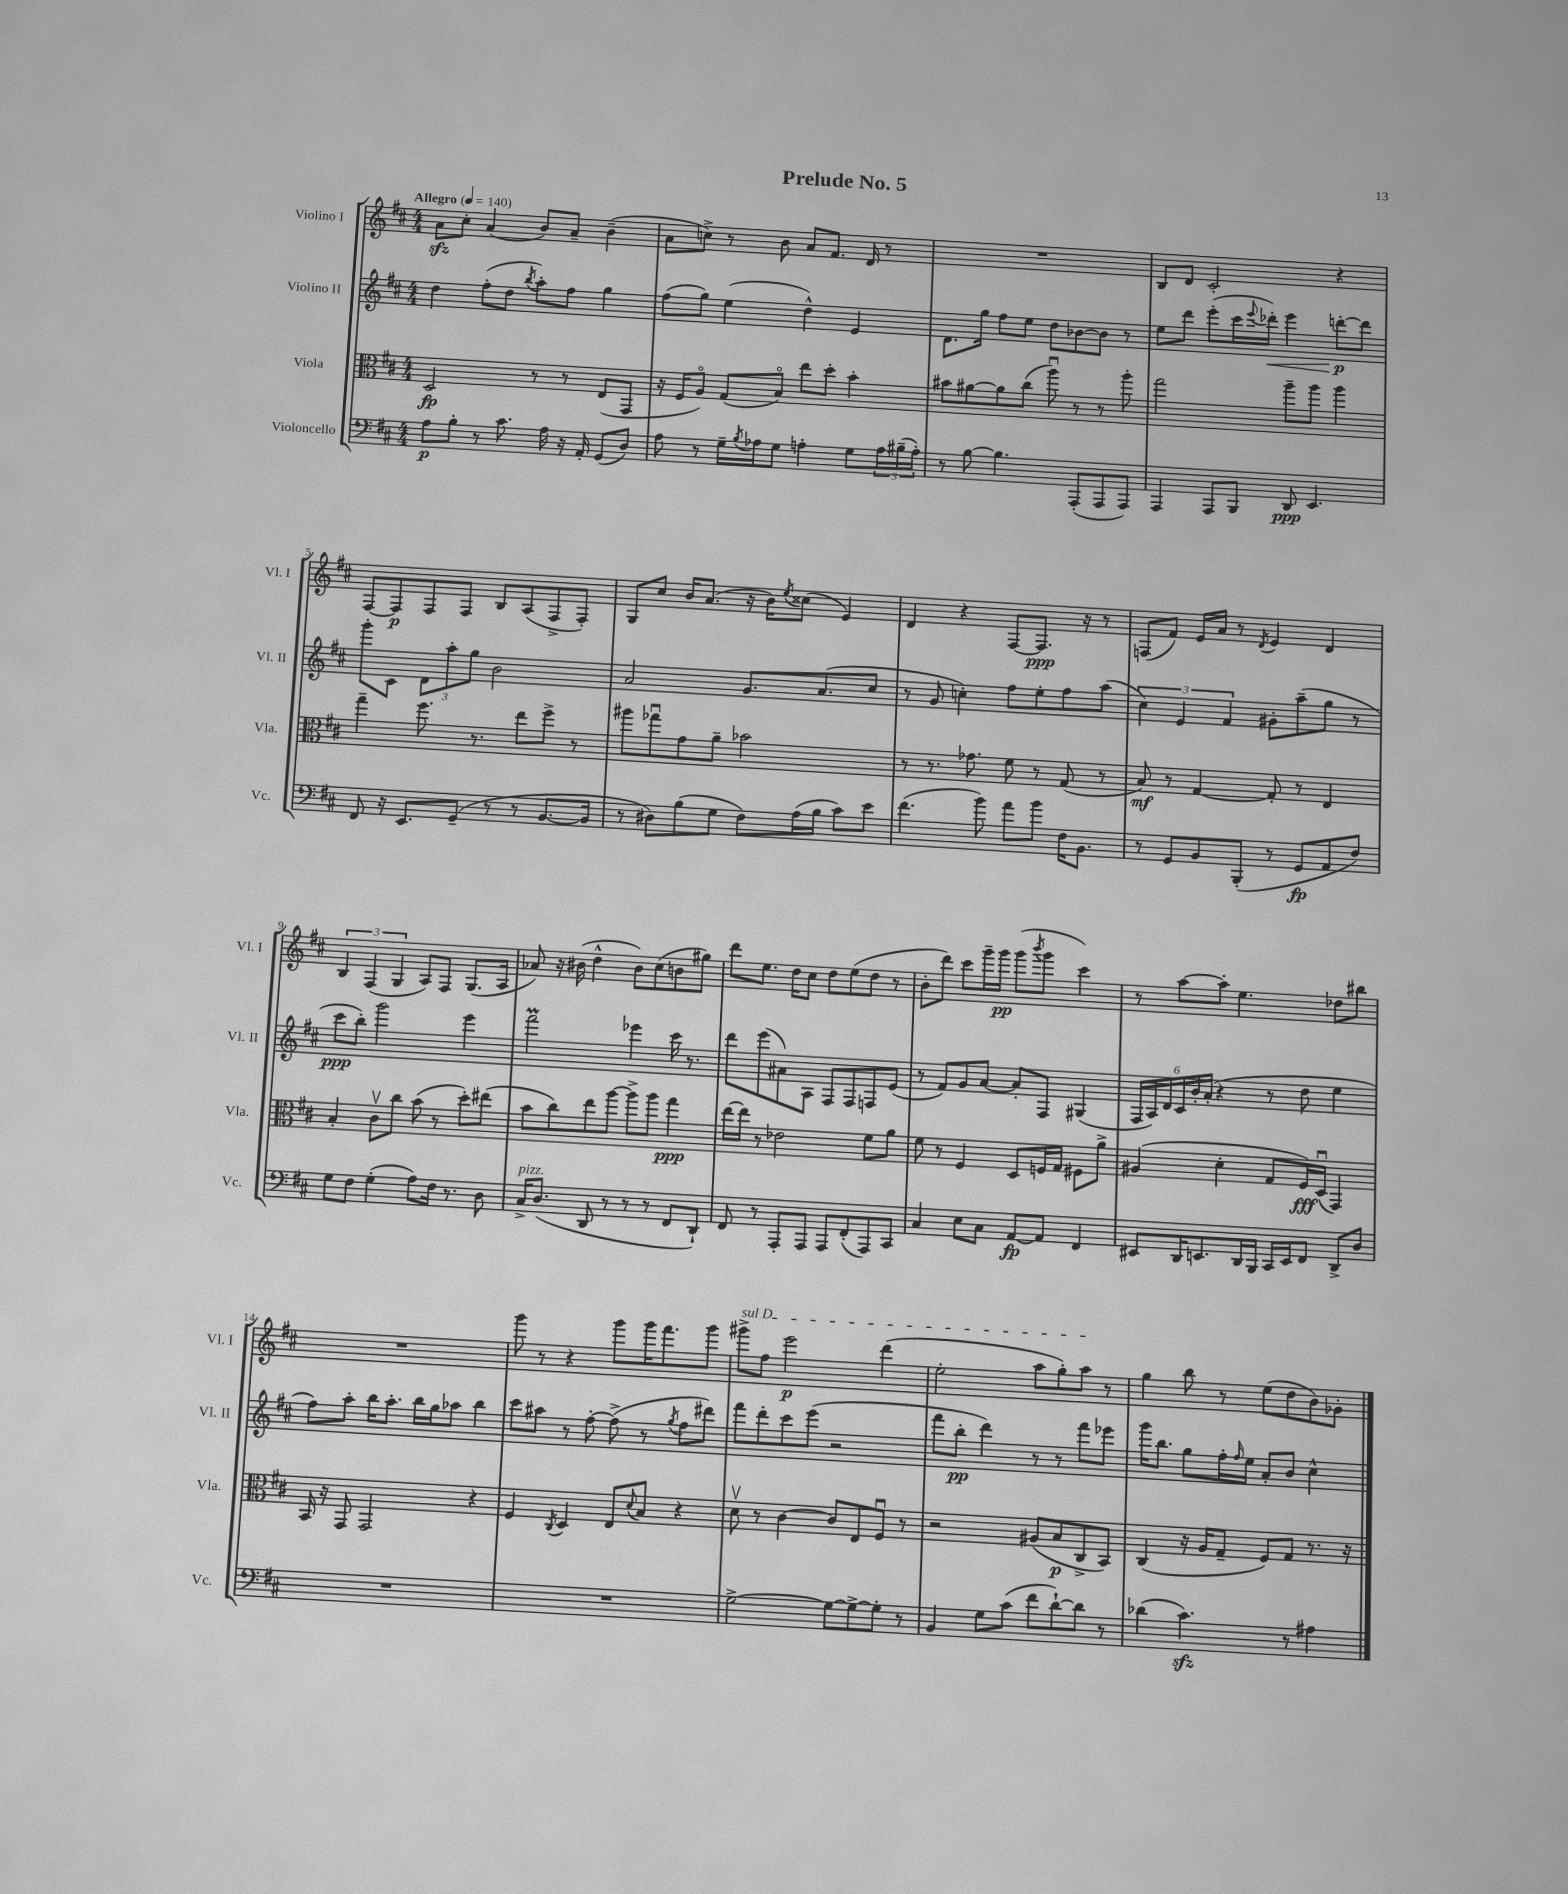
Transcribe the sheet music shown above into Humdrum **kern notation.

**kern	**kern	**kern	**kern
*staff4	*staff3	*staff2	*staff1
*clefF4	*clefC3	*clefG2	*clefG2
*k[f#c#]	*k[f#c#]	*k[f#c#]	*k[f#c#]
*M4/4	*M4/4	*M4/4	*M4/4
*MM140	*MM140	*MM140	*MM140
8A	2D	4dd	8a
8B'	.	.	8cc#'
8r	.	(8ff#'	(4a
8.c#	.	8dd	.
.	.	8qbb	.
.	8r	8aa')	8b)
16A	.	.	.
16r	8r	8ff#	8a~
16AA'	.	.	.
(8GG	(8E	4gg	(4b~
8D)	8GG	.	.
=	=	=	=
8A	16r	(8ff#	8a
.	16F#	.	.
8r	8Ao)	8gg)	8cc^)
16G~	(8G	(4ee	8r
8qB	.	.	.
16A-	.	.	.
8G	8Bo)	.	8b
4A'	8ee	4dd^^)	8a
.	8dd'	.	8.f#
8G	4b'	4e	.
.	.	.	16d
24A	.	.	8r
(24B#~	.	.	.
24A')	.	.	.
=	=	=	=
8r	8b#	8.d	1r
[8B	[8a#	.	.
.	.	16gg	.
4.B]	8a#]	8ff#	.
.	(8cc#	8ee	.
.	8aau)	8dd	.
(8AAA'	8r	[8b-	.
8AAA	8r	8b-]	.
8AAA)	8aa'	8r	.
=	=	=	=
4AAA	2gg	8ee	8B
.	.	8ddd	8d
8AAA	.	(8eee'	2c#'
8BBB	.	16ccc#	.
.	.	8qqeee	.
.	.	16ddd-')	.
8DD	8aa~	4eee	.
4.EE	8aa	.	.
.	4aa	[8ddd'	4r
.	.	8ddd]	.
=	=	=	=
8FF#	4gg~	8ggg'	[8F#
16r	.	8c#	8F#]
8.EE	.	.	.
.	8.ff#	12d	8F#
.	.	12aa'	.
(8GG~	.	.	8F#
.	.	12gg	.
.	8.r	.	.
8r	.	2b	8B
8r	8ee	.	(8A
[8.BB	8ff#^	.	8F#^
.	8r	.	8F#')
16BB]	.	.	.
=	=	=	=
8r	8aa#	2a	8G
8D#)	8gg-u	.	8cc#
(8B	8g	.	16b
.	.	.	(8.a
8G	8a~	.	.
8F#)	2b-	8.g	16r
.	.	.	16b)
.	.	.	8qee
(16A	.	.	(8cc##
16B	.	(8.a	.
8c#)	.	.	4e)
8e	.	8cc#	.
=	=	=	=
(4.f#	8r	8r	4d
.	8.r	8g	.
.	.	4cc')	4r
.	8.g-	.	.
8b)	.	.	.
8a	8f#	8ff#	[8F#
8b	8r	8ee'	8.F#]
16F#	(8G	8ff#	.
8.BB	.	.	16r
.	8r	(8aa	8r
=	=	=	=
8r	8B)	6cc#)	(8F
8GG	8r	.	8f#)
.	.	6e	.
8BB	[4G	.	16e
.	.	.	16a
.	.	6f#	.
(8BBB'	.	.	8r
.	.	.	8qd
8r	8G']	8g#'	4e
8GG	8r	(8aa~	.
8AA	4E	8gg	4d
8F#)	.	8r	.
=	=	=	=
8G	4B'	8ccc#	6B
8F#	.	8bb')	.
.	.	.	(6F#
(4G'	8c#v	2ggg	.
.	.	.	6G
.	8cc#	.	.
8A)	(8b	.	8A)
16F#	8r	.	8F#
8.r	.	.	.
.	8dd')	4eee	(8.G
8D	(8ee#	.	.
.	.	.	16A
=	=	=	=
16C#^	8b	2fff#	8a-)
(8.D	.	.	.
.	8cc#)	.	16r
.	.	.	(16b#
8DD	8ee	.	4dd^^
8r	[8aa	.	.
8r	8aa^]	4eee-	8b#)
8r	8aa	.	(8cc#
8FF#	4gg	16ccc#	8b
.	.	8.r	.
8DD`)	.	.	8gg#)
=	=	=	=
8FF#	[16ee	8ddd	8ddd
.	16ee]	.	.
8r	8r	(8eee	8.ee
8AAA'	2e-	8a#)	.
.	.	.	16dd
8AAA	.	8A	8cc#
8AAA	.	8F#	8dd
(8FF#'	.	8F#	(8ee
8AAA)	8f#	8F	8dd
8CC#	8a	(8e	8r
=	=	=	=
4C#	8f#	8r	8b'
.	8r	8f#)	8ddd)
8E	4F#	8g	8ccc#
8C#	.	[8a	16ggg~
.	.	.	16ggg
[8AA	8D	8a']	(8ggg
.	.	.	8qbbb
8AA]	16F	8F#	8ggg
.	16G	.	.
4FF#	8F#	(4G#	4ccc#)
.	8a^	.	.
=	=	=	=
8EE#	(4A#	24F#	8r
.	.	24A)	.
.	.	24d	.
16DD	.	24c#	[8aa
.	.	24b'	.
8.EE	.	.	.
.	.	(24a'	.
.	4d'	4r	8aa']
16DD	.	.	4.ee
16BBB	.	.	.
16CC#	8G	8r	.
16EE	.	.	.
8FF#	16F#)	8dd	.
.	(16Du	.	.
8DD^	4GG)	4ee	8dd-
8D	.	.	8bb#
=	=	=	=
1r	16BB	8ff#)	1r
.	16r	.	.
.	8GG	8aa'	.
.	2GG	16bb	.
.	.	8.aa'	.
.	.	16bb	.
.	.	16gg	.
.	.	8aa-	.
.	4r	4bb	.
=	=	=	=
1r	4F#	8ccc#	8ggg
.	.	8aa#	8r
.	8qC#	.	.
.	4D	8r	4r
.	.	[8ff#'	.
.	8E	(8ff#^]	8ggg
.	8qqd	.	.
.	8B	8r	16ggg
.	.	.	8.fff#
.	.	8qgg	.
.	4r	8ff#	.
.	.	8ddd#)	8ggg
=	=	=	=
[2G^	8dv	8fff#	8ggg#^
.	8r	8ddd'	8ff#
.	[4c#	8ccc#	2eee
.	.	(8eee	.
8G_	8c#]	2r	.
8G^_	8E	.	.
8G']	8F#u	.	(4ddd
8r	8r	.	.
=	=	=	=
4BB	2r	8fff#	2ee'
.	.	8bb'	.
8G	.	4ddd)	.
(8c#	.	.	.
8f#	(8A#	8r	8aa
[8d`)	8B	8r	8gg')
8d]	8C#^	8fff#	8aa
8r	8BB)	8eee-	8r
=	=	=	=
(4d-	(4C#	16ggg	4gg
.	.	8.bb	.
4.c#)	16r	8gg	8bb
.	16A	.	.
.	8G~	16ff#'	8r
.	.	16qqff#	.
.	.	16ee	.
.	8F#)	8a'	(8ee
8r	8G	8b	8dd
4A#	8.r	4cc#^^	8b)
.	.	.	8g-'
.	16r	.	.
==	==	==	==
*-	*-	*-	*-
